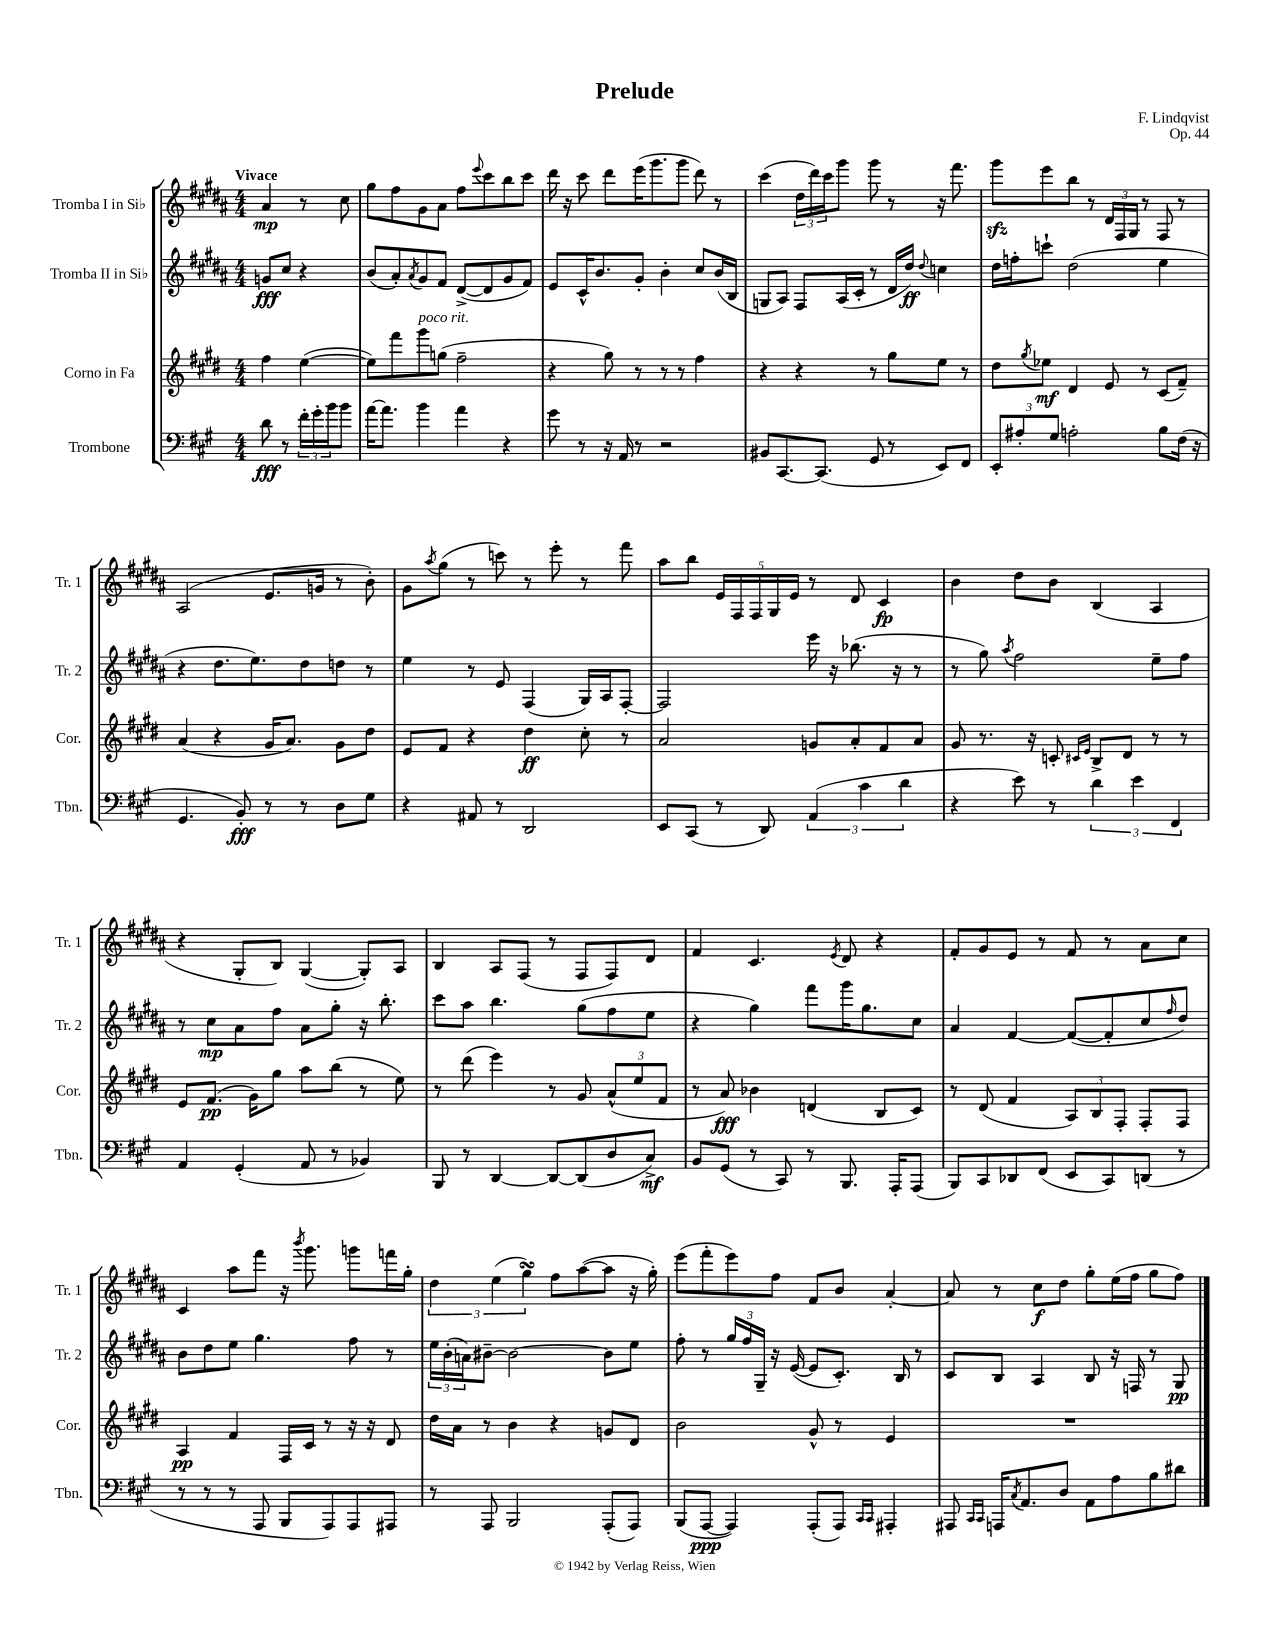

**kern	**kern	**kern	**kern
*staff4	*staff3	*staff2	*staff1
*clefF4	*clefG2	*clefG2	*clefG2
*k[f#c#g#]	*k[f#c#g#d#]	*k[f#c#g#d#a#]	*k[f#c#g#d#a#]
*M4/4	*M4/4	*M4/4	*M4/4
8d	4ff#	8g	4a#
8r	.	8cc#	.
24f#'	([4ee	4r	8r
24g#'	.	.	.
24b	.	.	.
8b	.	.	8cc#
=	=	=	=
[16a	8ee])	(8b	8gg#
8.a]	.	.	.
.	8fff#	8a#')	8ff#
.	.	8qa#	.
4b	8ggg#	8g#	8g#
.	(8gg	8f#	8a#
4a	2ff#~	([8d#^	8ff#
.	.	.	8qqeee
.	.	8d#]	8ccc#
4r	.	8g#	8bb
.	.	8f#)	8ccc#
=	=	=	=
8g#	4r	8e	16ddd#
.	.	.	16r
8r	.	16c#^^	8ccc#
.	.	8.b	.
16r	8gg#)	.	8ddd#
16AA	.	.	.
8r	8r	8g#'	(16eee
.	.	.	8.ggg#
2r	8r	4b'	.
.	8r	.	8ggg#
.	4ff#	8cc#	8ddd#)
.	.	(16b	8r
.	.	16B	.
=	=	=	=
8BB#	4r	8G	(4ccc#
[8.CC#	.	8A#)	.
.	4r	8F#	24dd#
.	.	.	24ddd#)
(8.CC#]	.	.	.
.	.	.	24ccc#
.	.	(16A#	8ggg#
.	.	16c#'	.
8GG#	8r	8r	8ggg#
8r	8gg#	16d#	8r
.	.	16dd#)	.
.	.	8qqdd#	.
8EE)	8ee	4cc	16r
.	.	.	8.fff#
8FF#	8r	.	.
=	=	=	=
12EE'	8dd#	16dd#	8ggg#
.	.	16ff'	.
12A#'	.	.	.
.	8qgg#	.	.
.	8ee-	8ccc`	8eee
12G#	.	.	.
2A'	4d#	(2dd#	8bb
.	.	.	8r
.	8e	.	24d#
.	.	.	24F#
.	.	.	24G#
.	8r	.	8r
8B	(8c#	4ee	8F#
(16F#	8f#~)	.	8r
16r	.	.	.
=	=	=	=
4.GG#	(4a	4r	(2A#
.	4r	8.dd#	.
8BB')	.	.	.
.	.	8.ee)	.
8r	16g#	.	8.e
.	8.a)	.	.
8r	.	8dd#	.
.	.	.	16g
8D	8g#	8dd	8r
8G#	8dd#	8r	8b')
=	=	=	=
4r	8e	4ee	8g#
.	.	.	8qaa#
.	8f#	.	(8gg#
8AA#	4r	8r	8r
8r	.	8e	8ccc)
2DD	4dd#	(4F#	8r
.	.	.	8eee'
.	8cc#'	16G#)	8r
.	.	16A#	.
.	8r	[8F#'	8fff#
=	=	=	=
8EE	2a	2F#]	8aa#
(8CC#	.	.	8bb
8r	.	.	20e
.	.	.	20F#
.	.	.	20F#
8DD)	.	.	.
.	.	.	20G#
.	.	.	20e
(6AA	8g	16eee	8r
.	.	16r	.
.	8a'	(8.bb-	8d#
6c#	.	.	.
.	8f#	.	4c#
.	.	16r	.
6d	.	.	.
.	8a	8r	.
=	=	=	=
4r	8g#	8r	4b
.	8.r	8gg#)	.
.	.	8qaa#	.
8e)	.	2ff#	8dd#
.	16r	.	.
8r	8c'	.	8b
.	16qqc#	.	.
.	16qqe	.	.
6d	8B^	.	(4B
.	8d#	.	.
6e	.	.	.
.	8r	8ee~	4A#
6FF#	.	.	.
.	8r	8ff#	.
=	=	=	=
4AA	8e	8r	4r
.	(8.f#	8cc#	.
(4GG#'	.	8a#	8G#'
.	16g#)	.	.
.	8gg#	8ff#	8B)
8AA	8aa	8a#	([4G#
8r	(8bb	8gg#'	.
4BB-)	8r	16r	8G#'])
.	.	8.bb'	.
.	8ee)	.	8A#
=	=	=	=
8BBB	8r	8ccc#	4B
8r	(8ddd#	8aa#	.
[4DD	4eee)	4.bb	8A#
.	.	.	(8F#
8DD_	8r	.	8r
(8DD]	8g#	(8gg#	8F#
8D	(12a^^	8ff#	8F#)
.	12ee	.	.
8C#^)	.	8ee	8d#
.	12f#	.	.
=	=	=	=
8BB	8r	4r	4f#
(8GG#	8a)	.	.
8r	4b-	4gg#)	4.c#
8CC#)	.	.	.
8r	(4d	8fff#	.
.	.	.	8qe
8.BBB	.	16ggg#	8d#
.	.	8.gg#	.
.	8B	.	4r
16AAA'	.	.	.
(8AAA	8c#)	8cc#	.
=	=	=	=
8BBB)	8r	4a#	8f#'
8CC#	(8d#	.	8g#
8DD-	4f#	[4f#	8e
(8FF#	.	.	8r
8EE	12A)	(8f#_	8f#
.	12B	.	.
8CC#)	.	8f#']	8r
.	12F#'	.	.
(8DD	8F#'	8cc#	8a#
.	.	16qqff#	.
8r	8F#	8dd#)	8cc#
=	=	=	=
8r	4A	8b	4c#
8r	.	8dd#	.
8r	4f#	8ee	8aa#
8AAA	.	4.gg#	8fff#
8BBB	16F#	.	16r
.	.	.	8qbbb
.	16c#	.	8.ggg#
8AAA)	8r	.	.
8AAA	16r	8ff#	8ggg
.	16r	.	.
8AAA#	8d#	8r	16fff
.	.	.	16gg#'
=	=	=	=
8r	16dd#	24ee	6dd#
.	.	(24b'	.
.	16a	.	.
.	.	24a)	.
8AAA	8r	[8b#~	.
.	.	.	(6ee
2BBB	4b	2b#_	.
.	.	.	6gg#)
.	4r	.	8ff#
.	.	.	([8aa#
(8AAA'	8g	8b#]	8aa#]
8AAA)	8d#	8ee	16r
.	.	.	16gg#')
=	=	=	=
(8BBB	2b	8ff#'	(8eee
[8AAA	.	8r	8fff#'
4AAA])	.	24gg#	8eee)
.	.	24ff#	.
.	.	24G#~	.
.	.	16r	8ff#
.	.	([16e	.
(8AAA'	8g#^^	8e]	8f#
8AAA)	8r	8.c#')	8b
16qqCC#	.	.	.
16qqCC#	.	.	.
4AAA#'	4e	.	[4a#'
.	.	16B	.
.	.	8r	.
=	=	=	=
8AAA#	1r	8c#	8a#]
16qqCC#	.	.	.
16qqCC#	.	.	.
16AAA	.	8B	8r
8qC#	.	.	.
8.AA	.	.	.
.	.	4A#	8cc#
8D	.	.	8dd#
8AA	.	8B	8gg#'
8A	.	16r	(16ee
.	.	16F	16ff#
8B	.	8r	8gg#
8d#	.	8G#	8ff#)
==	==	==	==
*-	*-	*-	*-
